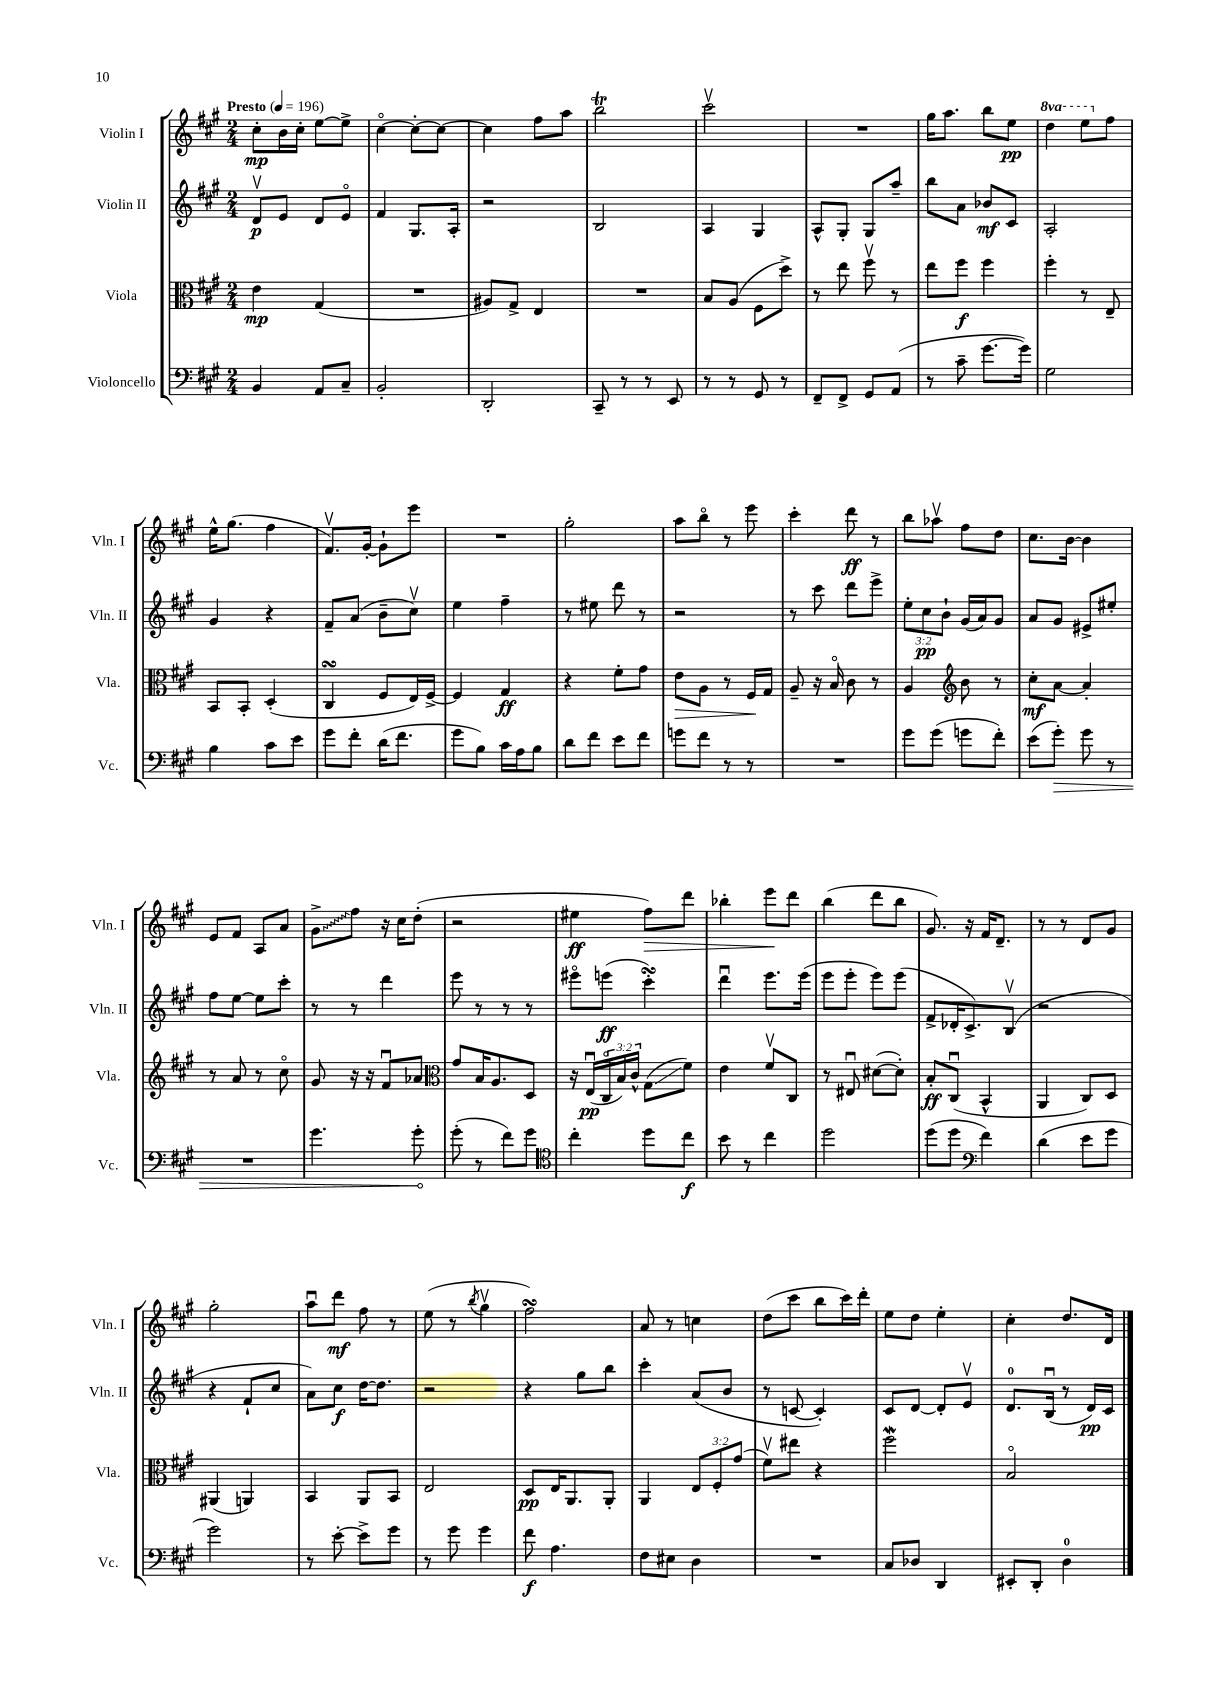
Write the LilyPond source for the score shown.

<<
\new StaffGroup <<
\new Staff = "s0" \with { instrumentName = "Violin I" shortInstrumentName = "Vln. I" } {
    \clef treble \key a \major \numericTimeSignature \time 2/4 \set Staff.ottavationMarkups = #ottavation-simple-ordinals \tempo "Presto" 4 = 196
    cis''8-.\mp b'16 cis''16-. e''8~ e''8-> |
    cis''4~\flageolet cis''8~-. cis''8~ |
    cis''4 fis''8 a''8 |
    b''2\trill |
    cis'''2\upbow |
    R2 |
    gis''16 a''8. b''8 e''8\pp |
    \ottava #1 d'''4 e'''8 \ottava #0 fis''8 |
    e''16-^ gis''8.( fis''4 |
    fis'8.\upbow) gis'16~-. gis'8-! e'''8 |
    R2 |
    gis''2-. |
    a''8 b''8\flageolet r8 e'''8 |
    cis'''4-. d'''8\ff r8 |
    b''8 aes''8\upbow fis''8 d''8 |
    cis''8. b'16~ b'4 |
    e'8 fis'8 a8 a'8 |
    \once \override Glissando.style = #'zigzag gis'8->\glissando fis''8 r16 cis''16 d''8-.( |
    r2 |
    eis''4\ff fis''8\>) d'''8 |
    bes''4-. e'''8\! d'''8 |
    b''4( d'''8 b''8 |
    gis'8.) r16 fis'16 d'8.-- |
    r8 r8 d'8 gis'8 |
    gis''2-. |
    a''8\downbow d'''8\mf fis''8 r8 |
    e''8( r8 \acciaccatura { b''8 } gis''4\upbow |
    fis''2\turn) |
    a'8 r8 c''4 |
    d''8( cis'''8 b''8 cis'''16) d'''16-. |
    e''8 d''8 e''4-. |
    cis''4-. d''8. d'16 \bar "|." |
}
\new Staff = "s1" \with { instrumentName = "Violin II" shortInstrumentName = "Vln. II" } {
    \clef treble \key a \major \numericTimeSignature \time 2/4 \override Staff.TupletNumber.text = #tuplet-number::calc-fraction-text
    d'8\upbow\p e'8 d'8 e'8\flageolet |
    fis'4 gis8. a16-. |
    r2 |
    b2 |
    a4 gis4 |
    a8-^ gis8-. gis8 a''8-- |
    b''8 a'8 bes'8\mf cis'8 |
    a2-. |
    gis'4 r4 |
    fis'8-- a'8( b'8-- cis''8\upbow) |
    e''4 fis''4-- |
    r8 eis''8 d'''8 r8 |
    r2 |
    r8 cis'''8 d'''8 e'''8-> |
    \tuplet 3/2 { e''8-. cis''8\pp b'8-! } gis'16( a'16) gis'8 |
    a'8 gis'8 eis'8-> eis''8-. |
    fis''8 e''8~ e''8 cis'''8-. |
    r8 r8 d'''4 |
    e'''8 r8 r8 r8 |
    eis'''8\flageolet e'''8\ff( cis'''4-.\turn) |
    d'''4\downbow e'''8. e'''16( |
    e'''8 e'''8-. e'''8) e'''8( |
    fis'8-> des'16-. cis'8.->) b8\upbow( |
    r2 |
    r4 fis'8-! cis''8 |
    a'8) cis''8\f d''16~ d''8. |
    r2 |
    r4 gis''8 b''8 |
    cis'''4-. a'8( b'8 |
    r8 c'8~ c'4-.) |
    cis'8 d'8~ d'8-. e'8\upbow |
    d'8.-0 b16\downbow( r8 d'16\pp) cis'16 \bar "|." |
}
\new Staff = "s2" \with { instrumentName = "Viola" shortInstrumentName = "Vla." } {
    \clef alto \key a \major \numericTimeSignature \time 2/4 \override Staff.TupletNumber.text = #tuplet-number::calc-fraction-text
    e'4\mp gis4( |
    R2 |
    ais8) gis8-> e4 |
    R2 |
    b8 a8( fis8 d''8->) |
    r8 e''8 fis''8\upbow r8 |
    e''8 fis''8\f fis''4 |
    fis''4-. r8 e8-- |
    b,8 b,8-. d4-.( |
    cis4\turn fis8 e16) fis16~-> |
    fis4 gis4\ff |
    r4 fis'8-. gis'8 |
    e'8\> a8 r8 fis16\! gis16 |
    a8-- r16 b16\flageolet cis'8 r8 |
    a4 \clef treble b'8 r8 |
    cis''8-.\mf a'8~ a'4-. |
    r8 a'8 r8 cis''8\flageolet |
    gis'8 r16 r16 fis'8\downbow aes'8 |
    \clef alto gis'8 b16 a8. d8 |
    r16 e16\downbow\pp( \tuplet 3/2 { cis16\flageolet b16) cis'16-^ } gis8\glissando( fis'8) |
    e'4 fis'8\upbow cis8 |
    r8 eis8\downbow dis'8~( dis'8-.) |
    b8-.\ff cis8\downbow( b,4-^ |
    a,4 cis8) d8 |
    ais,4( a,4) |
    b,4 a,8 b,8 |
    e2 |
    d8\pp e16 a,8. a,8-. |
    a,4 \tuplet 3/2 { e8 fis8-. gis'8( } |
    fis'8\upbow) eis''8 r4 |
    fis''2\mordent |
    b2\flageolet \bar "|." |
}
\new Staff = "s3" \with { instrumentName = "Violoncello" shortInstrumentName = "Vc." } {
    \clef bass \key a \major \numericTimeSignature \time 2/4
    b,4 a,8 cis8-- |
    b,2-. |
    d,2-. |
    cis,8-- r8 r8 e,8 |
    r8 r8 gis,8 r8 |
    fis,8-- fis,8-> gis,8 a,8( |
    r8 cis'8-- gis'8.~ gis'16) |
    gis2 |
    b4 cis'8 e'8 |
    gis'8 fis'8-. d'16( fis'8. |
    gis'8 b8) cis'16 a16 b8 |
    d'8 fis'8 e'8 fis'8 |
    g'8 fis'8 r8 r8 |
    R2 |
    gis'8 gis'8( g'8 fis'8-.) |
    e'8( \once \override Hairpin.circled-tip = ##t gis'8-.\>) gis'8 r8 |
    R2 |
    gis'4. gis'8-.\! |
    gis'8-.( r8 fis'8) gis'8 |
    \clef tenor cis''4-. d''8 cis''8\f |
    b'8 r8 cis''4 |
    d''2 |
    d''8( d''8 \clef bass fis'4) |
    d'4( e'8 gis'8 |
    gis'2) |
    r8 e'8~-. e'8-> gis'8 |
    r8 gis'8 gis'4 |
    fis'8\f a4. |
    fis8 eis8 d4 |
    R2 |
    cis8 des8 d,4 |
    eis,8-. d,8-. d4-0 \bar "|." |
}
>>
>>
\layout { \context { \Score \remove "Bar_number_engraver" } }
